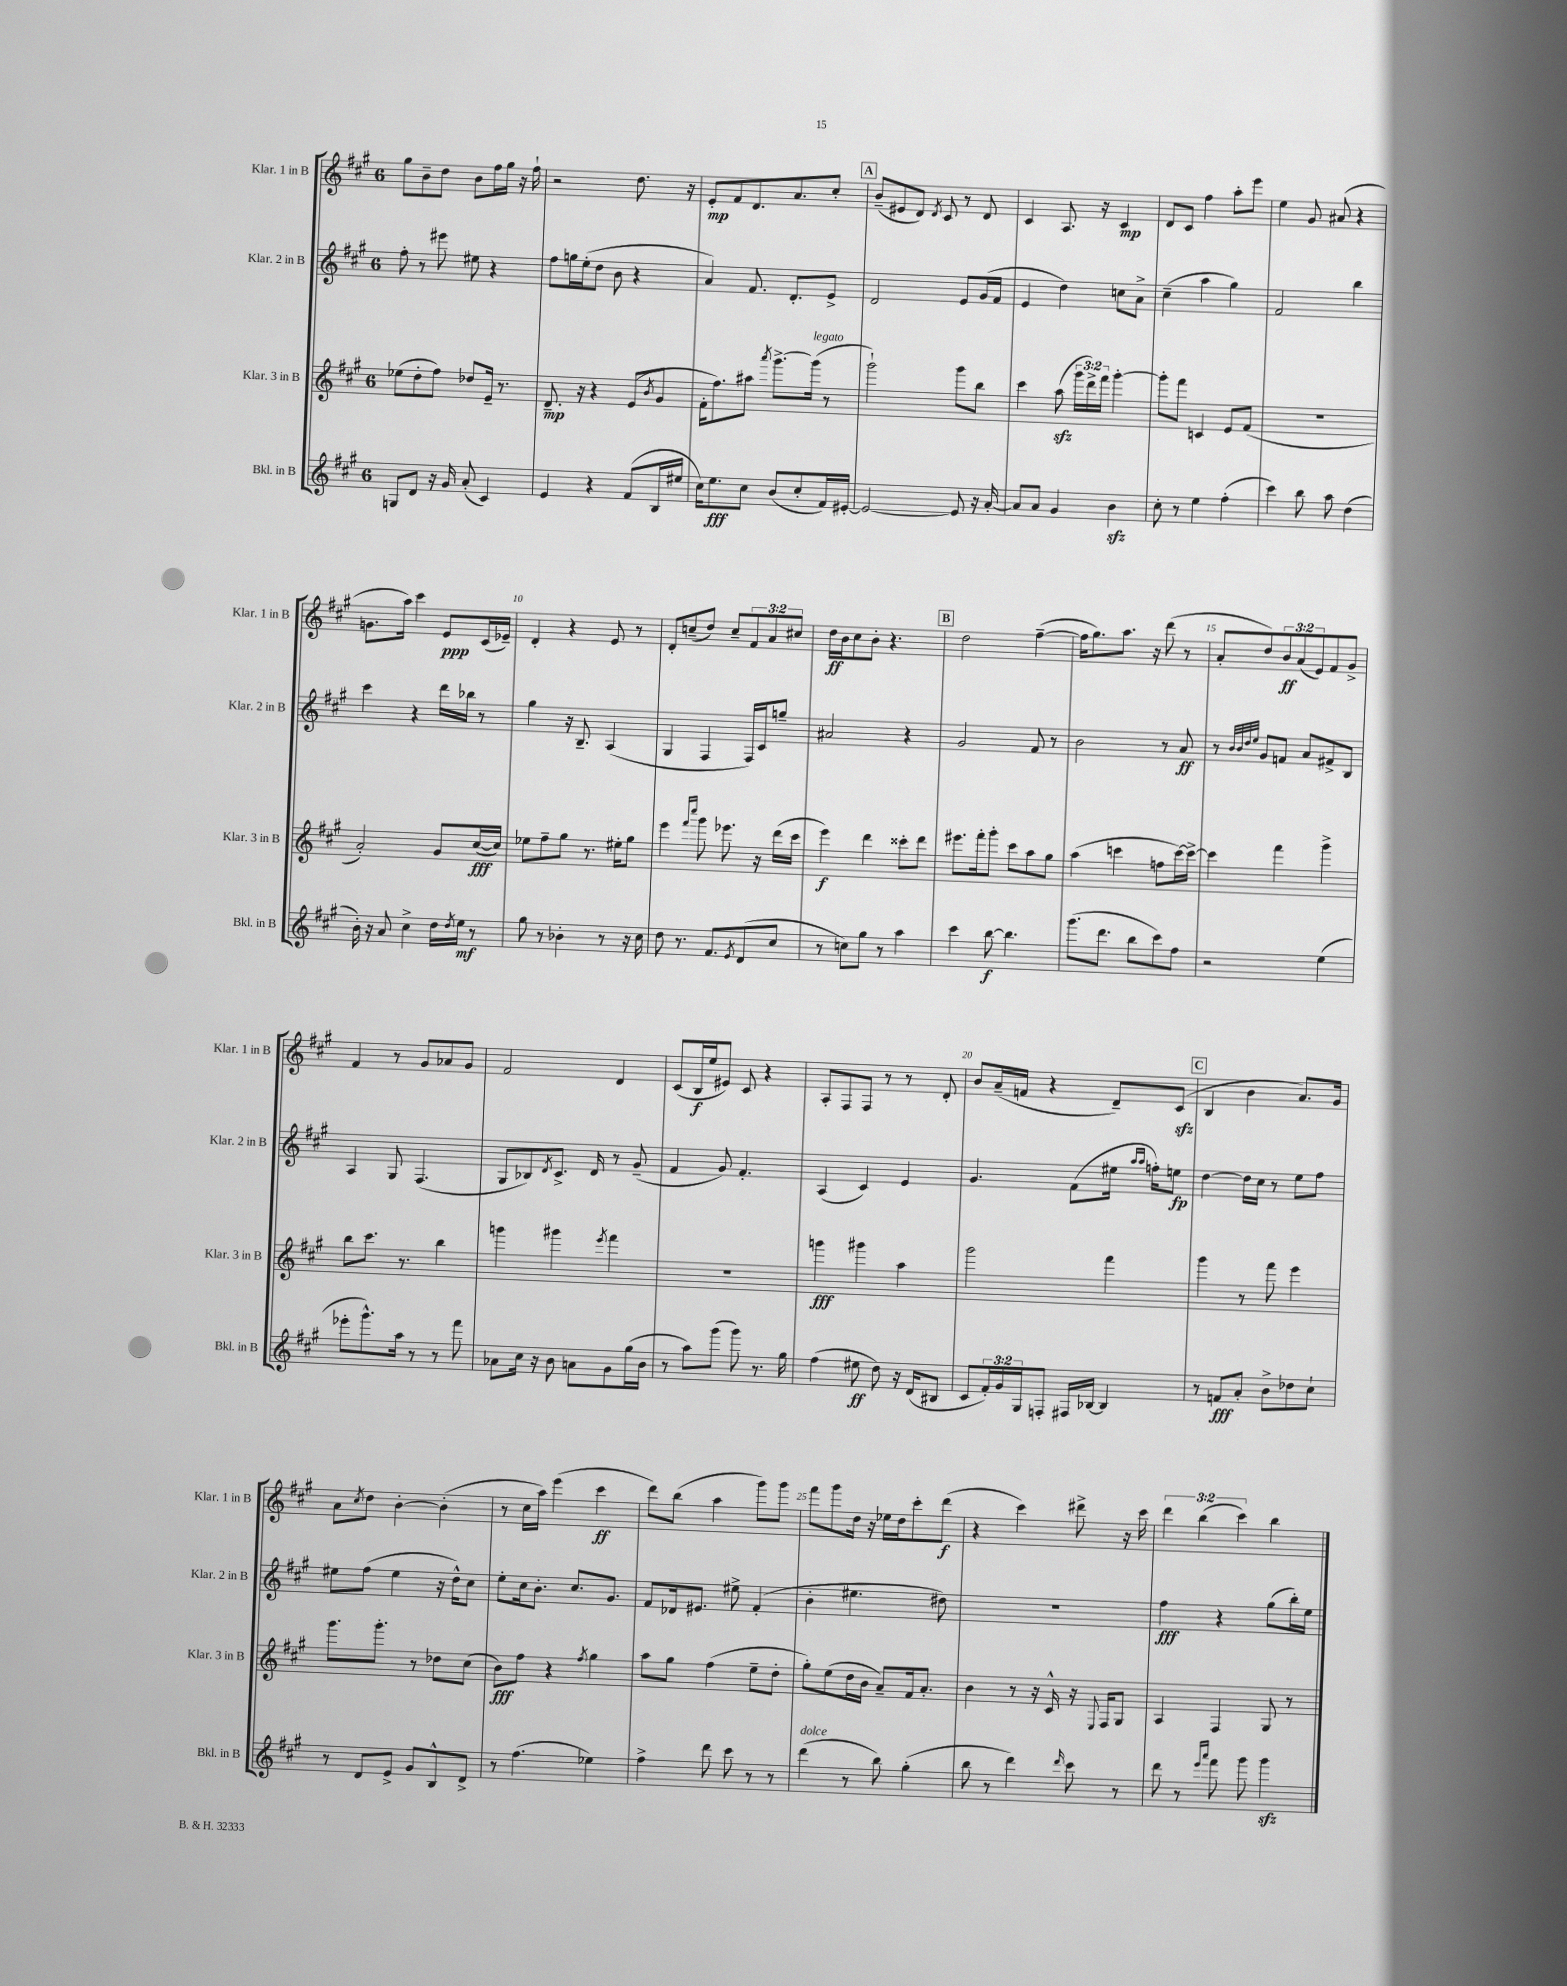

**kern	**dynam	**kern	**dynam	**kern	**dynam	**kern	**dynam
*part4	*part4	*part3	*part3	*part2	*part2	*part1	*part1
*staff4	*staff4	*staff3	*staff3	*staff2	*staff2	*staff1	*staff1
*I"Bkl. in B	*	*I"Klar. 3 in B	*	*I"Klar. 2 in B	*	*I"Klar. 1 in B	*
*I'Bkl. in B	*	*I'Klar. 3 in B	*	*I'Klar. 2 in B	*	*I'Klar. 1 in B	*
*clefG2	*	*clefG2	*	*clefG2	*	*clefG2	*
*k[f#c#g#]	*	*k[f#c#g#]	*	*k[f#c#g#]	*	*k[f#c#g#]	*
*M6/8	*	*M6/8	*	*M6/8	*	*M6/8	*
=2	=2	=2	=2	=2	=2	=2	=2
8Gn/L	.	(8ee-X\L	.	8ff#'\	.	8gg#\L	.
8d/J	.	8dd'\	.	8r	.	8b~\	.
16r	.	8ff#\J)	.	8eee#X\	.	8dd\J	.
16g#/	.	.	.	.	.	.	.
(8a'/	.	8dd-X/L	.	8ee#X\	.	8b\L	.
4c#/)	.	16e~/Jk	.	4r	.	16ff#\L	.
.	.	8.r	.	.	.	16gg#\JJ	.
.	.	.	.	.	.	16r	.
.	.	.	.	.	.	16ff#`\	.
=3	=3	=3	=3	=3	=3	=3	=3
4e/	.	8.d~/	mp	8ff#\L	.	2r	.
.	.	.	.	16ggn\L	.	.	.
.	.	16r	.	(16ee'\J	.	.	.
4r	.	4r	.	8dd\J	.	.	.
.	.	.	.	8b\	.	.	.
(8f#/L	.	(8e/L	.	4r	.	8.dd\	.
.	.	8qb/	.	.	.	.	.
16B/L	.	8g#/J	.	.	.	.	.
16ee#X/JJ	.	.	.	.	.	16r	.
=4	=4	=4	=4	=4	=4	=4	=4
16cc#\KL)	.	16f#'\KL	.	4a/)	.	8e'/L	mp
8.ee\	fff	8.ff#\)	.	.	.	.	.
.	.	.	.	.	.	8f#/	.
8cc#\J	.	8aa#X\J	.	8.f#/	.	8.d/	.
.	.	8qaaa/	.	.	.	.	.
(8b/L	.	[8.ggg#^\L	.	.	.	.	.
.	.	.	.	8.d'/L	.	8.a/	.
8cc#'/	.	.	.	.	.	.	.
!	!	!LO:TX:a:i:t=legato	!	!	!	!	!
.	.	(16ggg#\Jk]	.	.	.	.	.
16f#/L)	.	8r	.	8e^/J	.	8cc#'/J	.
[16e#X'/JJ	.	.	.	.	.	.	.
!!LO:REH:place=s1:t=A
=5	=5	=5	=5	=5	=5	=5	=5
2e#/_	.	2ggg#`\)	.	2d/	.	(8b~/L	.
.	.	.	.	.	.	8e#X/	.
.	.	.	.	.	.	8d/J)	.
.	.	.	.	.	.	8qd/	.
.	.	.	.	.	.	8c#/	.
8e#/]	.	8ggg#\L	.	8e/L	.	8r	.
16r	.	8bb\J	.	(16g#/L	.	8d/	.
[16a'/	.	.	.	16f#/JJ	.	.	.
=6	=6	=6	=6	=6	=6	=6	=6
8a/L]	.	4ccc#\	.	4e/	.	4c#/	.
8a/J	.	.	.	.	.	.	.
4g#/	.	(8aazz\	.	4dd\)	.	8.A/	.
.	.	24ggg#\LL	.	.	.	.	.
.	.	24ddd^\)	.	.	.	.	.
.	.	.	.	.	.	16r	.
.	.	24fff#\JJ	.	.	.	.	.
4bzz\	.	[4ggg#'\	.	8ccn\L	.	4c#/	mp
.	.	.	.	8a^\J	.	.	.
=7	=7	=7	=7	=7	=7	=7	=7
8cc#'\	.	8ggg#'\L]	.	(4cc#~\	.	8d/L	.
8r	.	8fff#\J	.	.	.	8c#/J	.
4ee\	.	4cn/	.	4aa\	.	4ff#\	.
(4ff#'\	.	8e/L	.	4gg#\)	.	8aa'\L	.
.	.	(8f#/J	.	.	.	8eee\J	.
=8	=8	=8	=8	=8	=8	=8	=8
4ccc#\)	.	2.r	.	2f#/	.	4ee\	.
8bb\	.	.	.	.	.	8g#/	.
8aa\	.	.	.	.	.	(8a#X/	.
(4dd\	.	.	.	4bb\	.	4r	.
!!LO:LB:g=z
=9	=9	=9	=9	=9	=9	=9	=9
16b'\)	.	2a'/)	.	4ccc#\	.	8.gn\L	.
16r	.	.	.	.	.	.	.
8a/	.	.	.	.	.	.	.
.	.	.	.	.	.	16aa\Jk)	.
4cc#^\	.	.	.	4r	.	4ccc#\	.
16dd\LL	.	8g#/L	.	16ddd\LL	.	8e/L	ppp
8qdd/	.	.	.	.	.	.	.
16ee\JJ	mf	.	.	16bb-X\JJ	.	.	.
8r	.	([16cc#/L	fff	8r	.	(16c#/L	.
.	.	16cc#/JJ])	.	.	.	16e-X~/JJ)	.
=10	=10	=10	=10	=10	=10	=10	=10
8gg#\	.	8ee-X\L	.	4gg#\	.	4d'/	.
8r	.	8ff#~\	.	.	.	.	.
4b-X'\	.	8gg#\J	.	16r	.	4r	.
.	.	.	.	8.B~/	.	.	.
.	.	8.r	.	.	.	.	.
8r	.	.	.	(4A/	.	8e/	.
.	.	16ee#X'\KL	.	.	.	.	.
16r	.	8gg#\J	.	.	.	8r	.
16cc#\	.	.	.	.	.	.	.
=11	=11	=11	=11	=11	=11	=11	=11
8dd\	.	4eee\	.	4G#/	.	8d'/L	.
8.r	.	.	.	.	.	(8ccn~/	.
.	.	16qqfff#/LL	.	.	.	.	.
.	.	16qqcccc#/JJ	.	.	.	.	.
.	.	8ggg#\	.	4F#/	.	8dd/J)	.
8.f#/L	.	.	.	.	.	.	.
.	.	8.eee-X\	.	.	.	8cc~/L	.
8qe/	.	.	.	.	.	.	.
(8d/	.	.	.	16F#/LL)	.	12f#/	.
.	.	16r	.	16c#/J	.	.	.
.	.	.	.	.	.	12a/	.
8cc#/J	.	(16ddd\LL	.	8ggn~/J	.	.	.
.	.	.	.	.	.	12cc#X/J	.
.	.	16ccc#\JJ	.	.	.	.	.
=12	=12	=12	=12	=12	=12	=12	=12
8r	.	4eee\)	f	2a#X/	.	16dd\LL	ff
.	.	.	.	.	.	16b\J	.
8ccn\L)	.	.	.	.	.	8cc#\	.
8gg#\J	.	4ddd\	.	.	.	8b'\J	.
8r	.	.	.	.	.	4.r	.
4aa\	.	8ccc##X'\L	.	4r	.	.	.
.	.	8ddd\J	.	.	.	.	.
!!LO:REH:place=s1:t=B
=13	=13	=13	=13	=13	=13	=13	=13
4ccc#\	.	8.eee#X\L	.	2g#/	.	2dd\	.
.	.	16fff#'\k	.	.	.	.	.
[8bb\	f	8ggg#'\J	.	.	.	.	.
4.bb\]	.	8ccc#\L	.	.	.	.	.
.	.	8aa\	.	8f#/	.	([4ff#~\	.
.	.	8gg#\J	.	8r	.	.	.
=14	=14	=14	=14	=14	=14	=14	=14
(8.ggg#\L	.	(4aa\	.	2b\	.	16ff#\KL]	.
.	.	.	.	.	.	8.gg#\)	.
8.ddd\J	.	.	.	.	.	.	.
.	.	4cccn\	.	.	.	8.aa\J	.
8bb\L	.	.	.	.	.	.	.
.	.	.	.	.	.	16r	.
8ccc#\)	.	8ffn\L	.	8r	.	(8ddd\	.
8ff#\J	.	[16ccc\L)	.	8a/	ff	8r	.
.	.	16ccc^\JJ_	.	.	.	.	.
=15	=15	=15	=15	=15	=15	=15	=15
2r	.	4ccc\]	.	8r	.	8a'/L	.
.	.	.	.	32qqb/LLL	.	.	.
.	.	.	.	32qqb/	.	.	.
.	.	.	.	32qqdd/	.	.	.
.	.	.	.	32qqee/JJJ	.	.	.
.	.	.	.	8g#/L	.	8dd/)	.
.	.	4fff#\	.	8fn/J	.	12b/	ff
.	.	.	.	.	.	(12a/	.
.	.	.	.	8a/L	.	.	.
.	.	.	.	.	.	12e/)	.
(4ee\	.	4ggg#^\	.	8f#X^/	.	8f#/	.
.	.	.	.	8B/J	.	8g#^/J	.
!!LO:LB:g=z
=16	=16	=16	=16	=16	=16	=16	=16
8eee-X'\L	.	8bb\L	.	4A/	.	4f#/	.
8.ggg#^^\)	.	8.ccc#\J	.	.	.	.	.
.	.	.	.	8G#/	.	8r	.
16aa\Jk	.	8.r	.	.	.	.	.
8r	.	.	.	(4.F#/	.	8g#/L	.
8r	.	4bb\	.	.	.	8a-X/	.
8fff#\	.	.	.	.	.	8g#/J	.
=17	=17	=17	=17	=17	=17	=17	=17
8a-X\L	.	4gggn\	.	8G#/L	.	2f#/	.
16cc#\Jk	.	.	.	8B-X/)	.	.	.
16r	.	.	.	.	.	.	.
.	.	.	.	8qd/	.	.	.
8b\	.	4ggg#X\	.	8.c#^/J	.	.	.
8an\L	.	.	.	.	.	.	.
.	.	.	.	16d/	.	.	.
.	.	8qeee/	.	.	.	.	.
8g#\	.	4fff#\	.	8r	.	4d/	.
(16gg#\L	.	.	.	(8g#~/	.	.	.
16b\JJ	.	.	.	.	.	.	.
=18	=18	=18	=18	=18	=18	=18	=18
8r	.	2.r	.	4f#/	.	(8c#/L	.
8aa\L)	.	.	.	.	.	16B/L	f
.	.	.	.	.	.	16ee/J	.
(8ggg#\J	.	.	.	8g#/)	.	8e#X/J)	.
8ggg#\)	.	.	.	4.f#'/	.	8c#/	.
8.r	.	.	.	.	.	4r	.
16gg#\	.	.	.	.	.	.	.
=19	=19	=19	=19	=19	=19	=19	=19
(4ff#\	.	4gggn\	fff	(4A/	.	8A'/L	.
.	.	.	.	.	.	8F#/	.
8ee#X\	ff	4ggg#X\	.	4c#/)	.	8F#/J	.
8dd\)	.	.	.	.	.	8r	.
16r	.	4aa\	.	4e/	.	8r	.
(16d/KL	.	.	.	.	.	.	.
8B#X/J	.	.	.	.	.	8d'/	.
=20	=20	=20	=20	=20	=20	=20	=20
8c#/L	.	2ggg#\	.	4.g#/	.	8b/L	.
24f#'/L)	.	.	.	.	.	(16a~/L	.
24g#/	.	.	.	.	.	.	.
.	.	.	.	.	.	16fn/JJ	.
24G#/J	.	.	.	.	.	.	.
8Fn'/J	.	.	.	.	.	4r	.
16F#X/LL	.	.	.	(8f#\L	.	.	.
[16B-X/JJ	.	.	.	.	.	.	.
4B-/]	.	4fff#\	.	16ee#X\Jk	.	8d~/L)	.
.	.	.	.	16qqaa/LL	.	.	.
.	.	.	.	16qqaa/JJ	.	.	.
.	.	.	.	16ffn'\KL)	.	.	.
.	.	.	.	8een\J	fp	(8c#zz/J	.
!!LO:REH:place=s1:t=C
=21	=21	=21	=21	=21	=21	=21	=21
8r	.	4ggg#\	.	[4dd\	.	4B/	.
8fn/L	fff	.	.	.	.	.	.
8a'/J	.	8r	.	16dd\LL]	.	4b\	.
.	.	.	.	16cc#\JJ	.	.	.
8b^\L	.	8fff#\	.	8r	.	.	.
8dd-X\	.	4eee\	.	8ee\L	.	8.a/L)	.
8cc#`\J	.	.	.	8ff#\J	.	.	.
.	.	.	.	.	.	16g#/Jk	.
!!LO:LB:g=z
=22	=22	=22	=22	=22	=22	=22	=22
8r	.	8.ggg#\L	.	8ee#X\L	.	8a\L	.
.	.	.	.	.	.	8qcc#/	.
8d/L	.	.	.	(8ff#\J	.	8dd\J	.
.	.	8.ggg#'\J	.	.	.	.	.
8e^/J	.	.	.	4ee#\	.	[4b'\	.
8g#/L	.	8r	.	.	.	.	.
8B^^/	.	8dd-X\L	.	16r	.	(4b'\]	.
.	.	.	.	16dd^^\KL)	.	.	.
8d^/J	.	(8cc#\J	.	8cc#\J	.	.	.
=23	=23	=23	=23	=23	=23	=23	=23
8r	.	8b\L)	fff	8ee'\L	.	8r	.
(4.ff#\	.	8ff#\J	.	16cc#\k	.	16cc#\LL	.
.	.	.	.	8.b'\J	.	16aa\JJ)	.
.	.	4r	.	.	.	(4eee\	.
.	.	.	.	8.cc#/L	.	.	.
.	.	8qff#/	.	.	.	.	.
4ee-X\)	.	4gg#\	.	.	.	4ccc#\	ff
.	.	.	.	8.g#/J	.	.	.
=24	=24	=24	=24	=24	=24	=24	=24
4ff#^\	.	8aa\L	.	8f#/L	.	8ddd\L)	.
.	.	8gg#\J	.	16d-X/k	.	(8bb\J	.
.	.	.	.	8.e#X/J	.	.	.
8ddd\	.	(4ff#\	.	.	.	4aa\	.
8ccc#\	.	.	.	8ee#X^\	.	.	.
8r	.	8ee~\L	.	(4f#'/	.	8ggg#\L)	.
8r	.	8dd'\J	.	.	.	8ggg#\J	.
=25	=25	=25	=25	=25	=25	=25	=25
!LO:TX:a:i:t=dolce	!	!	!	!	!	!	!
(4ddd\	.	8gg#'\L)	.	4b'\	.	8fff#\L	.
.	.	(8ee\	.	.	.	8ggg#\	.
8r	.	16dd\L	.	4.ee#X\	.	16dd\Jk	.
.	.	16b\JJ	.	.	.	16r	.
8bb\)	.	8a~/L)	.	.	.	16ee-X\LL	.
.	.	.	.	.	.	16dd\J	.
(4gg#'\	.	16f#/k	.	.	.	8ccc#'\	.
.	.	8.a'/J	.	.	.	.	.
.	.	.	.	8dd#X\)	.	(8ddd\J	f
=26	=26	=26	=26	=26	=26	=26	=26
8bb\	.	4b\	.	2.r	.	4r	.
8r	.	.	.	.	.	.	.
4ddd\)	.	8r	.	.	.	4ccc#\)	.
.	.	16r	.	.	.	.	.
.	.	16c#^^/	.	.	.	.	.
16qqddd/	.	.	.	.	.	.	.
8ccc#\	.	16r	.	.	.	8ddd#X^\	.
.	.	8qqE/	.	.	.	.	.
.	.	16F#/KL	.	.	.	.	.
8r	.	8G#/J	.	.	.	16r	.
.	.	.	.	.	.	16ccc#\	.
=27	=27	=27	=27	=27	=27	=27	=27
8ddd\	.	4A/	.	4ff#\	fff	6ddd\	.
8r	.	.	.	.	.	.	.
.	.	.	.	.	.	(6bb\	.
16qqeee/LL	.	.	.	.	.	.	.
16qqaaa/JJ	.	.	.	.	.	.	.
8fff#\	.	4F#/	.	4r	.	.	.
.	.	.	.	.	.	6ccc#\)	.
8ggg#\	.	.	.	.	.	.	.
4ggg#zz\	.	8G#/	.	(8gg#\L	.	4bb\	.
.	.	8r	.	16bb'\L)	.	.	.
.	.	.	.	16ee\JJ	.	.	.
==	==	==	==	==	==	==	==
*-	*-	*-	*-	*-	*-	*-	*-
